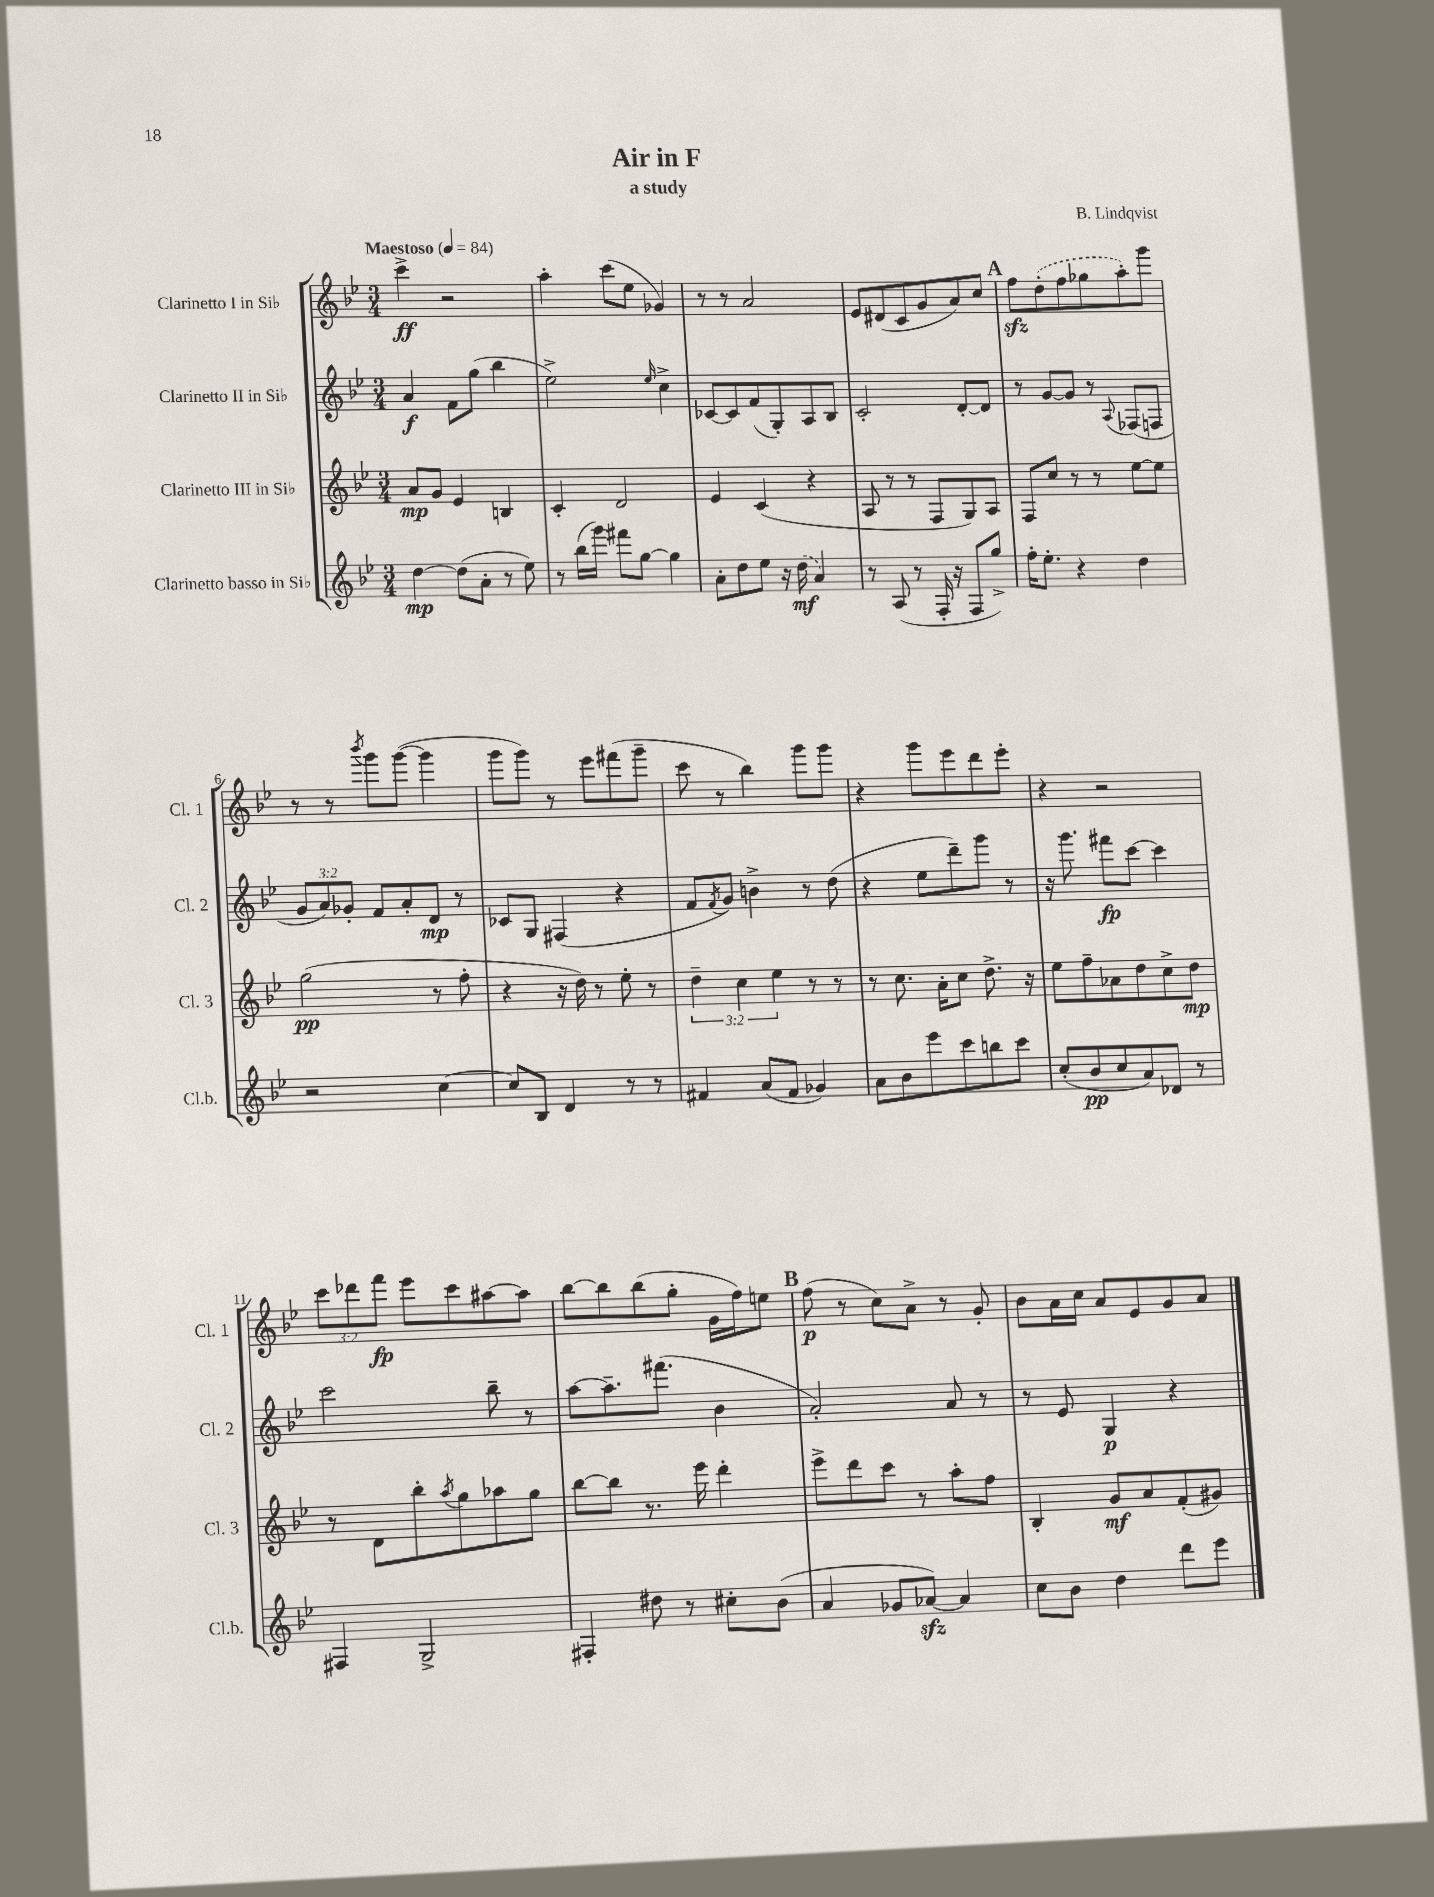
\header { title = "Air in F" composer = "B. Lindqvist" subtitle = "a study" }
<<
\new StaffGroup <<
\new Staff = "s0" \with { instrumentName = "Clarinetto I in Sib" shortInstrumentName = "Cl. 1" } {
    \clef treble \key bes \major \numericTimeSignature \time 3/4 \override Staff.TupletNumber.text = #tuplet-number::calc-fraction-text \tempo "Maestoso" 4 = 84
    c'''4->\ff r2 |
    a''4-. c'''8( ees''8 ges'4) |
    r8 r8 a'2 |
    ees'8 dis'8( c'8 g'8 a'8) c''8 |
    \mark \markup { \bold "A" } f''8\sfz \once \slurDashed d''8-.( f''8 ges''8 a''8-.) g'''8 |
    r8 r8 \acciaccatura { bes'''8 } g'''8 g'''8~( g'''4 |
    g'''8 g'''8) r8 ees'''8 fis'''8( g'''8-- |
    c'''8 r8 bes''4) g'''8 g'''8 |
    r4 g'''8 ees'''8 d'''8 ees'''8-. |
    r4 r2 |
    \tuplet 3/2 { c'''8 des'''8 f'''8\fp } ees'''8 c'''8 ais''8~ ais''8 |
    bes''8~ bes''8 bes''8( g''8-. g'16 f''16) e''8 |
    \mark \markup { \bold "B" } f''8\p( r8 c''8) a'8-> r8 g'8-. |
    bes'8 a'16 c''16 a'8 ees'8 g'8 a'8 \bar "|." |
}
\new Staff = "s1" \with { instrumentName = "Clarinetto II in Sib" shortInstrumentName = "Cl. 2" } {
    \clef treble \key bes \major \numericTimeSignature \time 3/4 \override Staff.TupletNumber.text = #tuplet-number::calc-fraction-text
    a'4\f f'8 g''8( bes''4 |
    ees''2->) \grace { ees''16 } c''4-> |
    ces'8~ ces'8 f'8( g8-.) a8 bes8 |
    c'2-. d'8~-. d'8 |
    \mark \markup { \bold "A" } r8 g'8~ g'8 r8 \appoggiatura { a8 } fes8( f8 |
    \tuplet 3/2 { g'8 a'8) ges'8-. } f'8 a'8-. d'8\mp r8 |
    ces'8 g8 fis4( r4 |
    f'8 \acciaccatura { f'8 } g'8) b'4-> r8 d''8( |
    r4 ees''8 d'''8--) g'''8 r8 |
    r16 g'''8. fis'''8\fp c'''8~ c'''4 |
    c'''2 bes''8-- r8 |
    a''8~ a''8.-- fis'''8.( bes'4 |
    \mark \markup { \bold "B" } a'2-.) a'8 r8 |
    r8 ees'8 g4\p r4 \bar "|." |
}
\new Staff = "s2" \with { instrumentName = "Clarinetto III in Sib" shortInstrumentName = "Cl. 3" } {
    \clef treble \key bes \major \numericTimeSignature \time 3/4 \override Staff.TupletNumber.text = #tuplet-number::calc-fraction-text
    a'8\mp g'8 ees'4 b4 |
    c'4-. d'2 |
    ees'4 c'4( r4 |
    a8 r8 r8 f8 g8) a8 |
    \mark \markup { \bold "A" } f8 c''8 r8 r8 ees''8~ ees''8 |
    g''2\pp( r8 f''8-. |
    r4 r16 d''16) r8 ees''8-. r8 |
    \tuplet 3/2 { d''4-- c''4 ees''4 } r8 r8 |
    r8 c''8. a'16-. c''8 d''8.-> r16 |
    ees''8 f''8-- aes'8 d''8 c''8-> d''8\mp |
    r8 d'8 bes''8-. \acciaccatura { a''8 } g''8 aes''8 g''8 |
    bes''8~ bes''8 r8. ees'''16 d'''4-. |
    \mark \markup { \bold "B" } ees'''8-> d'''8 c'''8 r8 a''8-. f''8 |
    bes4-. g'8\mf a'8 f'8-.( gis'8) \bar "|." |
}
\new Staff = "s3" \with { instrumentName = "Clarinetto basso in Sib" shortInstrumentName = "Cl.b." } {
    \clef treble \key bes \major \numericTimeSignature \time 3/4
    d''4~\mp d''8( a'8-. r8 ees''8) |
    r8 bes''16( g'''16) fis'''8 g''8~ g''4 |
    a'8-. d''8 ees''8 r16 \once \slurDashed d''16\mf( a'4) |
    r8 a8( r8 f16-. r16 f8 g''8->) |
    \mark \markup { \bold "A" } f''16-. ees''8.-. r4 d''4 |
    r2 c''4~ |
    c''8 bes8 d'4 r8 r8 |
    fis'4 a'8( fis'8 ges'4) |
    a'8 bes'8 ees'''8 c'''8 b''8 c'''8 |
    c''8-.( bes'8\pp c''8 a'8) des'8 r8 |
    fis4 g2-> |
    fis4-. dis''8 r8 cis''8-. bes'8( |
    \mark \markup { \bold "B" } a'4 ges'8 aes'8~\sfz) aes'4 |
    c''8 bes'8 d''4 d'''8 ees'''8 \bar "|." |
}
>>
>>
